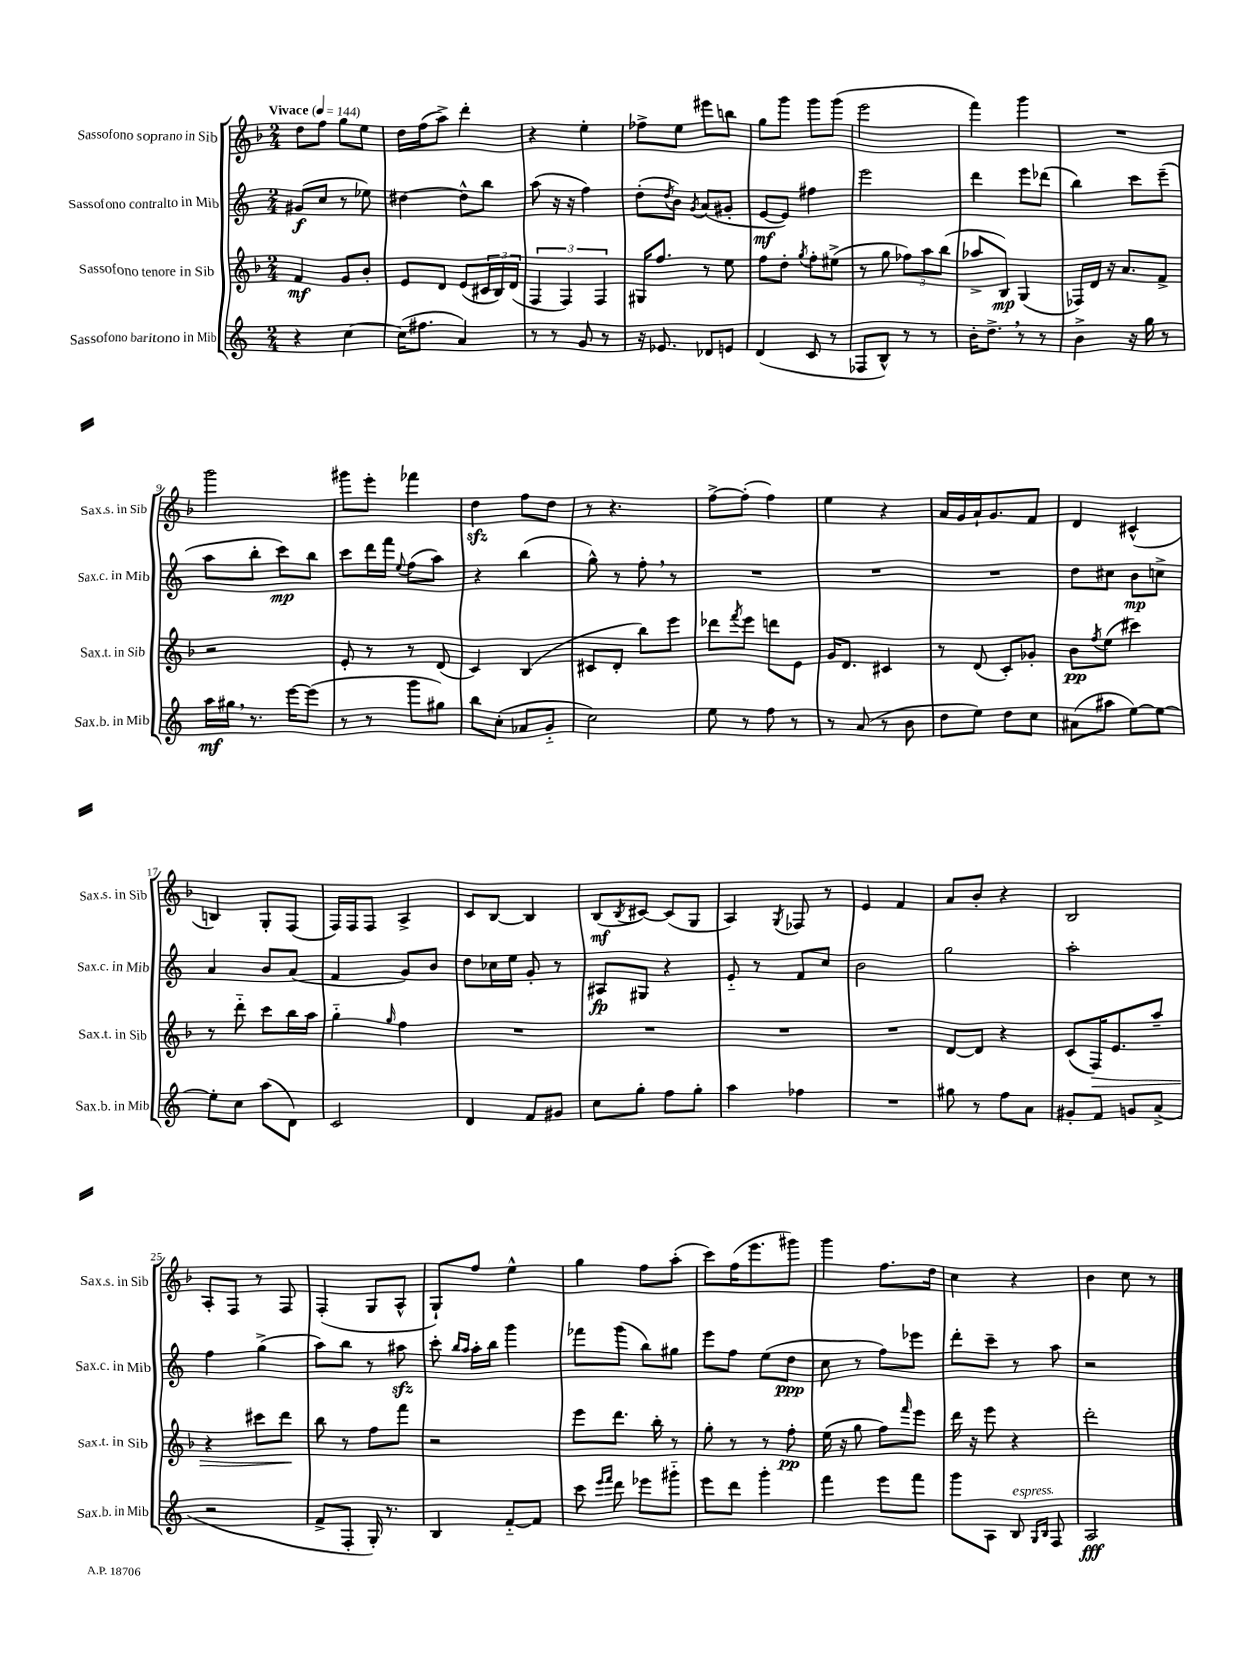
<<
\new StaffGroup <<
\new Staff = "s0" \with { instrumentName = "Sassofono soprano in Sib" shortInstrumentName = "Sax.s. in Sib" } {
    \clef treble \key f \major \numericTimeSignature \time 2/4 \tempo "Vivace" 4 = 144
    d''8 f''8 g''8 e''8 |
    d''16 f''16( a''8->) d'''4-. |
    r4 e''4-. |
    fes''8-> e''8 eis'''8 b''8 |
    g''8 g'''8 g'''8 g'''8( |
    e'''2 |
    f'''4) g'''4 |
    R2 |
    g'''2 |
    gis'''8 e'''8-. fes'''4 |
    d''4\sfz f''8 d''8 |
    r8 r4. |
    f''8~-> f''8-.( f''4) |
    e''4 r4 |
    a'16 g'16 a'16-! g'8. f'8 |
    d'4 cis'4-^( |
    b4) g8-. f8( |
    f16) f16 f8 a4-> |
    c'8 bes8~ bes4 |
    bes8\mf( \acciaccatura { bes8 } cis'8~) cis'8( g8 |
    a4) \acciaccatura { g8 } fes8 r8 |
    e'4 f'4 |
    a'8 bes'8-. r4 |
    bes2 |
    a8-. f8 r8 f8 |
    f4-.( g8 a8-^ |
    g8-!) f''8 e''4-^ |
    g''4 f''8 a''8-.( |
    c'''8) f''16( e'''8. gis'''8) |
    g'''4 f''8. d''16 |
    c''4 r4 |
    bes'4 c''8 r8 \bar "|." |
}
\new Staff = "s1" \with { instrumentName = "Sassofono contralto in Mib" shortInstrumentName = "Sax.c. in Mib" } {
    \clef treble \key c \major \numericTimeSignature \time 2/4
    gis'8\f( c''8 r8 ees''8) |
    dis''4~ dis''8-^ b''8 |
    a''8( r16 r16 f''4) |
    d''8-.( \acciaccatura { d''8 } b'8) \acciaccatura { g'8 } a'8( gis'8-. |
    e'8~\mf e'8) fis''4 |
    e'''2 |
    d'''4 e'''8 des'''8( |
    b''4) c'''8 e'''8--( |
    a''8 b''8-. c'''8\mp) b''8 |
    c'''8 d'''16 f'''16 \appoggiatura { e''8 } f''8( a''8) |
    r4 b''4( |
    g''8-^) r8 f''8-. \breathe r8 |
    R2 |
    R2 |
    R2 |
    d''8 cis''8 b'8\mp c''8-> |
    a'4 b'8 a'8( |
    f'4 g'8) b'8 |
    d''8 ces''16 e''16 g'8-. r8 |
    ais8\fp gis8 r4 |
    e'8-_ r8 f'8 c''8 |
    b'2 |
    g''2 |
    a''2-. |
    f''4 g''4->( |
    a''8) b''8 r8 ais''8\sfz |
    c'''8-. \grace { b''16 a''16 } a''16-. b''16 g'''4 |
    fes'''8 g'''8( b''8) gis''8 |
    e'''8 f''8 e''8( d''8\ppp |
    c''8 r8 f''8) ees'''8 |
    d'''8-. c'''8-- r8 a''8 |
    r2 \bar "|." |
}
\new Staff = "s2" \with { instrumentName = "Sassofono tenore in Sib" shortInstrumentName = "Sax.t. in Sib" } {
    \clef treble \key f \major \numericTimeSignature \time 2/4
    f'4\mf g'8 bes'8-. |
    e'8 d'8 e'8( \tuplet 3/2 { cis'16 bes16) d'16( } |
    \tuplet 3/2 { f4 f4) f4 } |
    gis16 f''8. r8 e''8 |
    f''8 d''8-. \acciaccatura { g''8 } f''8-. eis''8->( |
    r8 g''8 \tuplet 3/2 { fes''8) a''8 bes''8( } |
    aes''8-> bes8\mp) g4( |
    fes16) d'16 r16 a'8. f'8-> |
    r2 |
    e'8-. r8 r8 d'8( |
    c'4) bes4( |
    cis'8 d'8-. bes''8) e'''8 |
    des'''8 \acciaccatura { f'''8 } e'''8 d'''8 e'8 |
    g'16 d'8. cis'4 |
    r8 d'8( c'8-.) ges'8-. |
    bes'8\pp \acciaccatura { f''8 } e''8( cis'''4) |
    r8 d'''8-_ c'''8 bes''16 a''16 |
    g''4-_ \grace { g''16 } f''4 |
    R2 |
    R2 |
    R2 |
    R2 |
    d'8~ d'8 r4 |
    c'8( f16\>) e'8. a''8-- |
    r4 cis'''8 d'''8\! |
    bes''8 r8 f''8 f'''8 |
    r2 |
    e'''8 d'''8. bes''16-. r8 |
    g''8-. r8 r8 f''8-.\pp |
    e''16( r16 g''8 f''8) \grace { f'''16 } e'''8 |
    d'''16 r16 e'''8 r4 |
    d'''2-. \bar "|." |
}
\new Staff = "s3" \with { instrumentName = "Sassofono baritono in Mib" shortInstrumentName = "Sax.b. in Mib" } {
    \clef treble \key c \major \numericTimeSignature \time 2/4
    r4 c''4~ |
    c''16( fis''8. a'4) |
    r8 r8 g'8 r8 |
    r16 ees'8. des'8 e'8 |
    d'4( c'8 r8 |
    fes8 b8-^) r8 r8 |
    b'16-. d''8.-> \breathe r8 r8 |
    b'4-> r16 g''16 r8 |
    a''16\mf gis''16 \breathe r8. e'''16~ e'''8( |
    r8 r8 g'''8 gis''8) |
    b''8 c''8-.( aes'8 g'8-_ |
    c''2) |
    e''8 r8 f''8 r8 |
    r8 a'8( r8 b'8 |
    d''8 e''8) d''8 c''8 |
    ais'8( ais''8 e''8~) e''8~ |
    e''8-. c''8 a''8( d'8) |
    c'2 |
    d'4 f'8 gis'8 |
    c''8 g''8-. f''8 g''8-. |
    a''4 fes''4 |
    R2 |
    gis''8 r8 f''8 a'8 |
    gis'8-. f'8 g'8 a'8->( |
    r2 |
    f'8-> f8-. g16-.) r8. |
    b4 f'8~-_ f'8 |
    c'''8 \grace { e'''16 f'''16 } d'''8 ees'''8 gis'''8-_ |
    e'''8 d'''8 g'''4-. |
    f'''4 e'''8 f'''8 |
    g'''8 a8 b8^\markup { \italic "espress." } \grace { g16 b16 } f8 |
    a2\fff \bar "|." |
}
>>
>>
